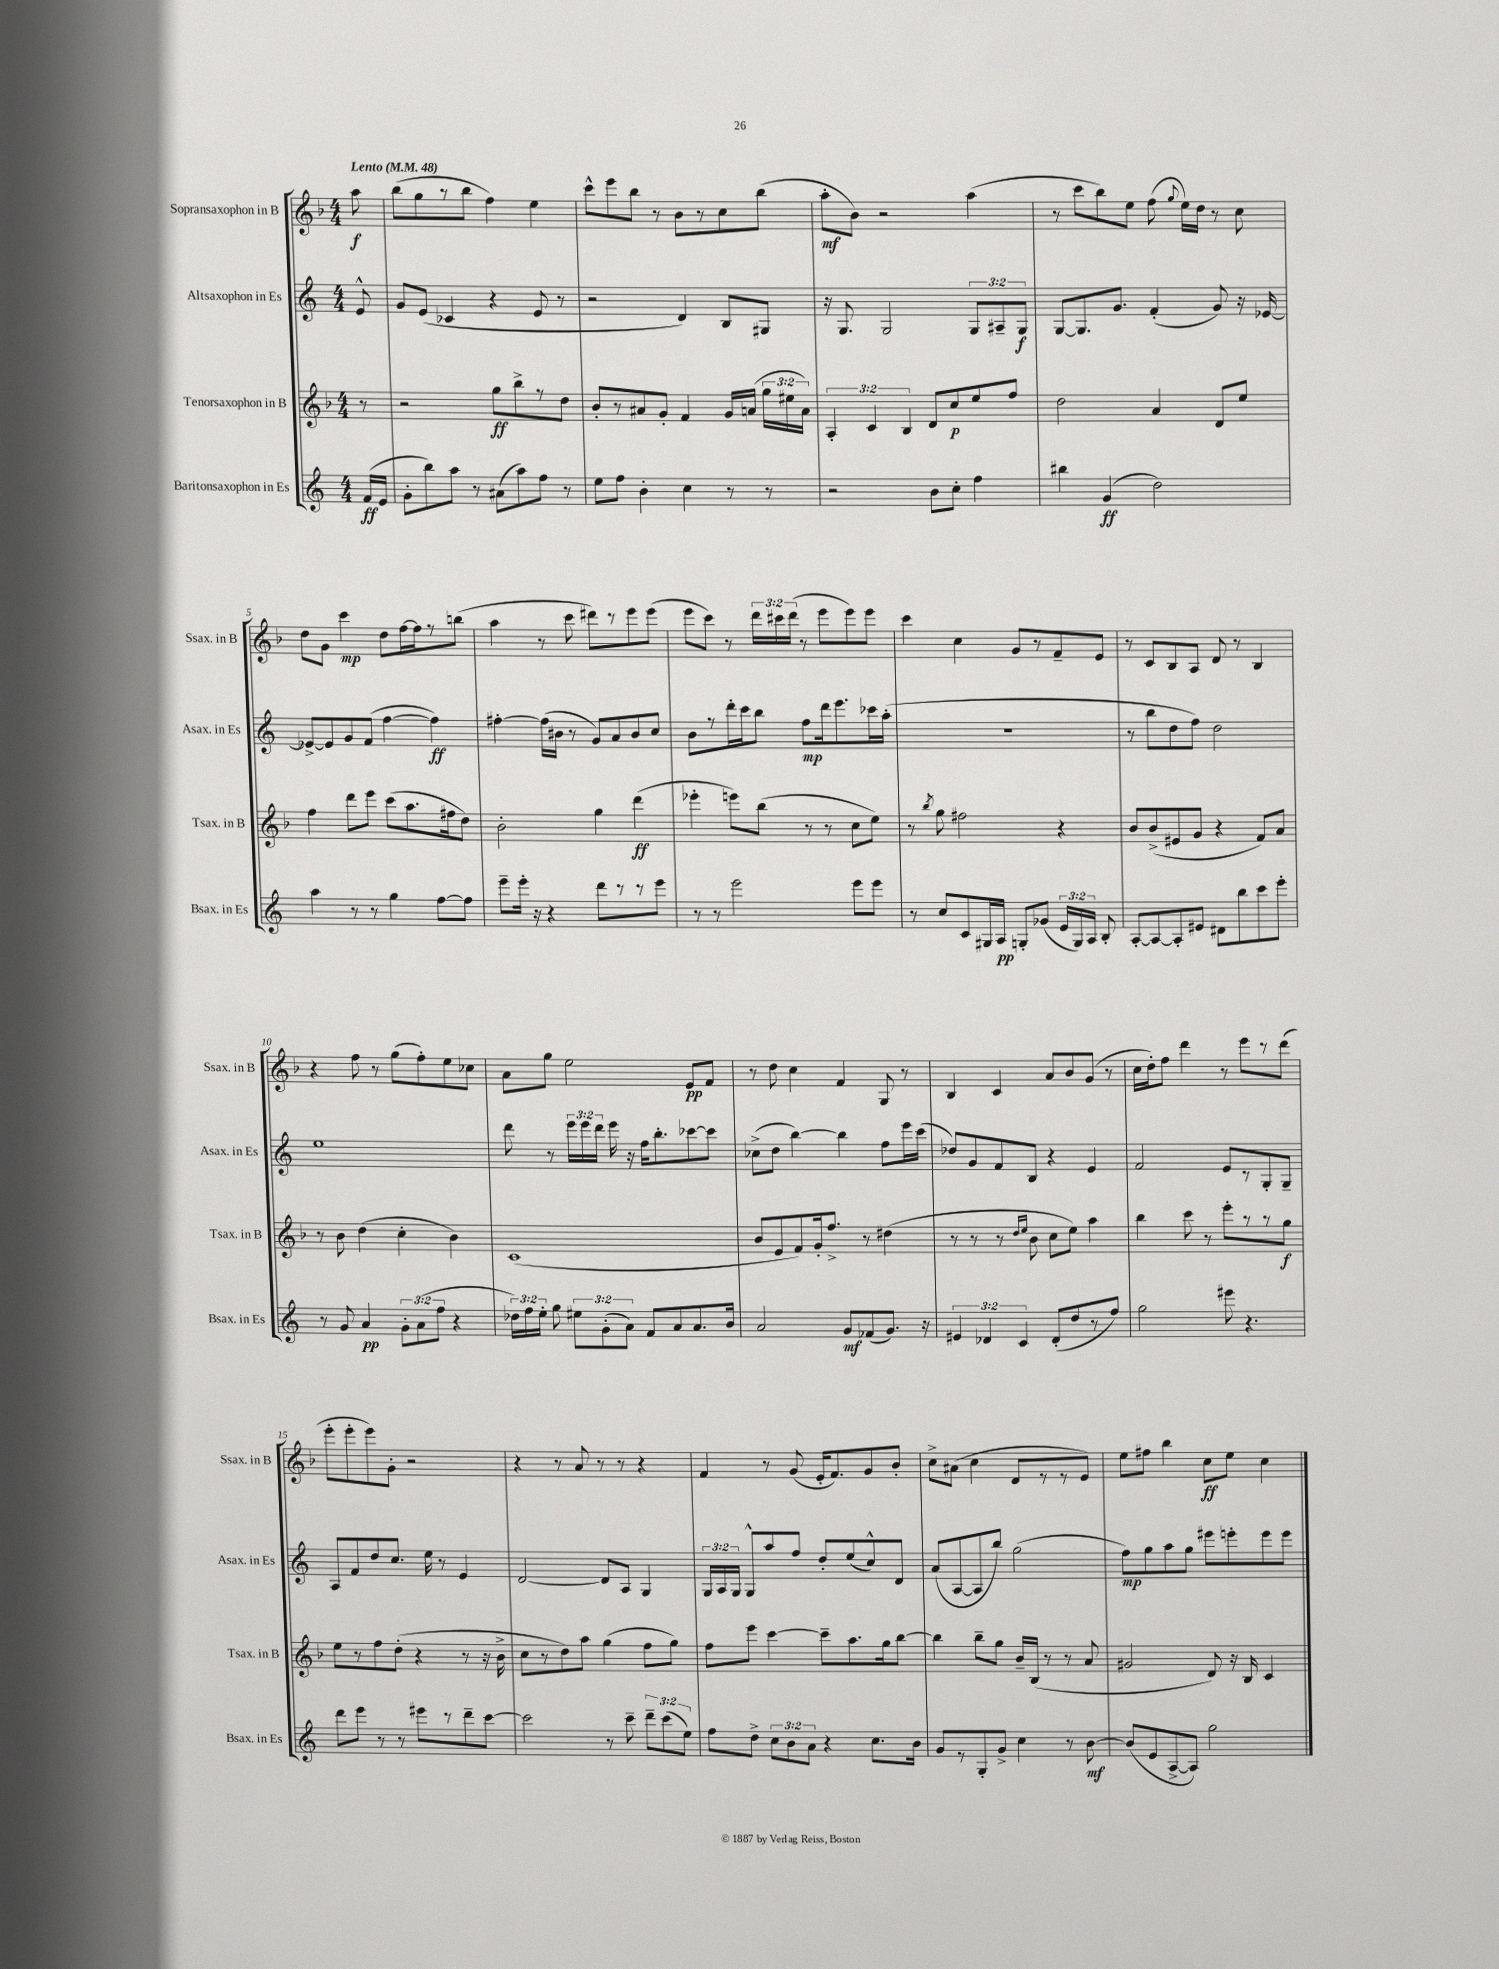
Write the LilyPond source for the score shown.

<<
\new StaffGroup <<
\new Staff = "s0" \with { instrumentName = "Sopransaxophon in B" shortInstrumentName = "Ssax. in B" } {
    \clef treble \key f \major \numericTimeSignature \time 4/4 \override Staff.TupletNumber.text = #tuplet-number::calc-fraction-text \partial 8 \tempo "Lento" 4 = 48
    \autoBeamOff a''8\f |
    bes''8[( g''8 r8 bes''8] f''4) e''4 |
    c'''8[-^ e'''8 bes''8] r8 bes'8[ r8 c''8 bes''8]( |
    a''8[-.\mf bes'8]) r2 a''4( |
    r8 c'''8[ bes''8) e''8] f''8( \appoggiatura { g''8 } e''16[) d''16] r8 c''8 |
    d''8[ g'8] c'''4\mp d''8[ f''16~ f''16 r8 b''8]( |
    a''4 r8 c'''8 dis'''8[) r8 e'''8 e'''8]( |
    e'''8[ c'''8]) r8 \tuplet 3/2 { d'''16[ cis'''16 d'''16]( } r8 e'''8[ e'''8) e'''8] |
    c'''4 c''4 g'8[ r8 f'8-- e'8] |
    r8 c'8[ bes8 a8] d'8 r8 bes4 |
    r4 f''8 r8 g''8[( f''8-.) e''8 ces''8] |
    a'8[ g''8] e''2 e'8[\pp f'8] |
    r8 d''8 c''4 f'4 g8 r8 |
    bes4 c'4 a'8[ bes'8 g'8]( r8 |
    c''16[ d''16-.) f''8] d'''4 r8 e'''8[ r8 d'''8]( |
    e'''8[-. e'''8-. e'''8) g'8]-. r2 |
    r4 r8 a'8 r8 r8 r4 |
    f'4 r8 g'8( e'16[-. f'8.) g'8 bes'8]-. |
    c''8[-> ais'8]( c''4 d'8[ r8 r8 e'8]) |
    e''8[ fis''8] bes''4 c''8[\ff e''8] c''4 \bar "|." |
}
\new Staff = "s1" \with { instrumentName = "Altsaxophon in Es" shortInstrumentName = "Asax. in Es" } {
    \clef treble \key c \major \numericTimeSignature \time 4/4 \override Staff.TupletNumber.text = #tuplet-number::calc-fraction-text \partial 8
    \autoBeamOff e'8-^ |
    g'8[ e'8]( ces'4 r4 e'8 r8 |
    r2 d'4) b8[ gis8] |
    r16 g8. g2 \tuplet 3/2 { g8[ ais8-- g8]\f } |
    g8[~ g8. g'8.] f'4-.( g'8) r16 ees'16~ |
    ees'8[~-> ees'8 g'8 f'8]( f''4~ f''4\ff) |
    fis''4~-. fis''16[( bis'16] r8 g'8[) a'8 bis'8 c''8] |
    b'8[ r8 d'''16-. c'''16 b''8] f''8[\mp d'''16 e'''8. ces'''16 a''16]-.( |
    r1 |
    r8 b''8[ d''8 f''8]) d''2 |
    e''1 |
    d'''8 r8 \tuplet 3/2 { e'''16[ e'''16 d'''16] } e'''16 r16 f''16[ b''8.-. ces'''8~ ces'''8] |
    ces''8[->( d''8] b''4~) b''4 f''8[ e'''16 c'''16]( |
    des''8[) g'8 f'8 b8] r4 e'4 |
    f'2 e'8[ r8 g8-. g8]-- |
    a8[ f'8 d''8 c''8.] e''16 r8 e'4 |
    d'2~ d'8[ a8] g4 |
    \tuplet 3/2 { g16[ a16 g16] } g8[-^ a''8 f''8] d''8[-. e''8( c''8-^) d'8] |
    a'8[( a8~ a8 b''8]) g''2( |
    f''8[\mp) g''8 a''8 g''8] eis'''8[ e'''8-. e'''8 e'''8] \bar "|." |
}
\new Staff = "s2" \with { instrumentName = "Tenorsaxophon in B" shortInstrumentName = "Tsax. in B" } {
    \clef treble \key f \major \numericTimeSignature \time 4/4 \override Staff.TupletNumber.text = #tuplet-number::calc-fraction-text \partial 8
    \autoBeamOff r8 |
    r2 g''8[\ff bes''8-> r8 d''8] |
    bes'8[-. r8 ais'8 g'8]-. f'4 g'16[ a'16]( \tuplet 3/2 { g''16[ eis''16 a'16]) } |
    \tuplet 3/2 { a4-. c'4 bes4 } d'8[ c''8\p e''8 f''8] |
    d''2 a'4 d'8[ e''8] |
    f''4 d'''8[ e'''8] c'''8[( a''8. fis''16 d''8]) |
    bes'2-. g''4 d'''4\ff( |
    ees'''4-. e'''8[) bes''8]( r8 r8 c''8[ e''8]) |
    r8 \acciaccatura { bes''8 } g''8 fis''2 r4 |
    bes'8[ bes'8->( eis'8 g'8] r4 f'8[) a'8] |
    r8 bes'8 d''4( c''4-. bes'4) |
    c'1( |
    bes'8[ e'8 f'8) g'16-. f''8.]-> r8 dis''4( |
    r8 r8 r8 \grace { d''16[ e''16] } bes'8 c''8[ e''8]) a''4 |
    bes''4 c'''8 r8 e'''8[-. r8 r8 g''8]\f |
    e''8[ r8 f''8 d''8]-.( r4 r8 r16 bes'16-> |
    c''8[ r8 d''8) a''8] g''4( f''8[ g''8]) |
    f''8[ e'''8] c'''4~ c'''8[-- a''8. g''16 bes''8]~ |
    bes''4 bes''8[-- g''8] bes'16[-- bes16]( r8 r8 a'8 |
    gis'2 d'8) r16 bes16 c'4 \bar "|." |
}
\new Staff = "s3" \with { instrumentName = "Baritonsaxophon in Es" shortInstrumentName = "Bsax. in Es" } {
    \clef treble \key c \major \numericTimeSignature \time 4/4 \override Staff.TupletNumber.text = #tuplet-number::calc-fraction-text \partial 8
    \autoBeamOff f'16[\ff( e'16] |
    g'8[-. b''8) a''8] r8 ais'8[( a''8) f''8] r8 |
    e''8[ f''8] b'4-. c''4 r8 r8 |
    r2 b'8[ c''8]-. f''4 |
    bis''4 g'4\ff( d''2) |
    a''4 r8 r8 g''4 f''8[~ f''8] |
    e'''8[-- e'''16]-. r16 r4 d'''8[ r8 r8 e'''8] |
    r8 r8 e'''2 e'''8[ e'''8] |
    r8 c''8[ c'8 gis16 a16]\pp g8[-. ges'8]( \tuplet 3/2 { e'16[ g16) a16] } b8-. |
    a8[~-. a8~ a8-. eis'8] dis'8[ b''8 c'''8 e'''8]-. |
    r8 g'8 a'4\pp \tuplet 3/2 { g'8[-. a'8( f''8] } r4 |
    \tuplet 3/2 { des''16[) f''16 e''16]-. } g''8 \tuplet 3/2 { eis''8[ g'8-.( a'8]) } f'8[ a'8 a'8. b'16] |
    a'2 g'8[\mf fes'8( g'8.]) r16 |
    \tuplet 3/2 { eis'4 des'4 c'4 } des'8[-.( d''8 r8 f''8]) |
    g''2 eis'''8 r4. |
    d'''8[ e'''8] r8 r8 eis'''8[ r8 d'''8-- c'''8]~ |
    c'''2 r8 c'''8-- \tuplet 3/2 { d'''8[-- c'''8( e''8]) } |
    f''8[ d''8]-> \tuplet 3/2 { c''8[ b'8 a'8] } r4 c''8.[ b'16] |
    g'8[ r8 g8-. g'8]-> c''4 r8 b'8~\mf |
    b'8[( e'8 a8~-> a8]) g''2 \bar "|." |
}
>>
>>
